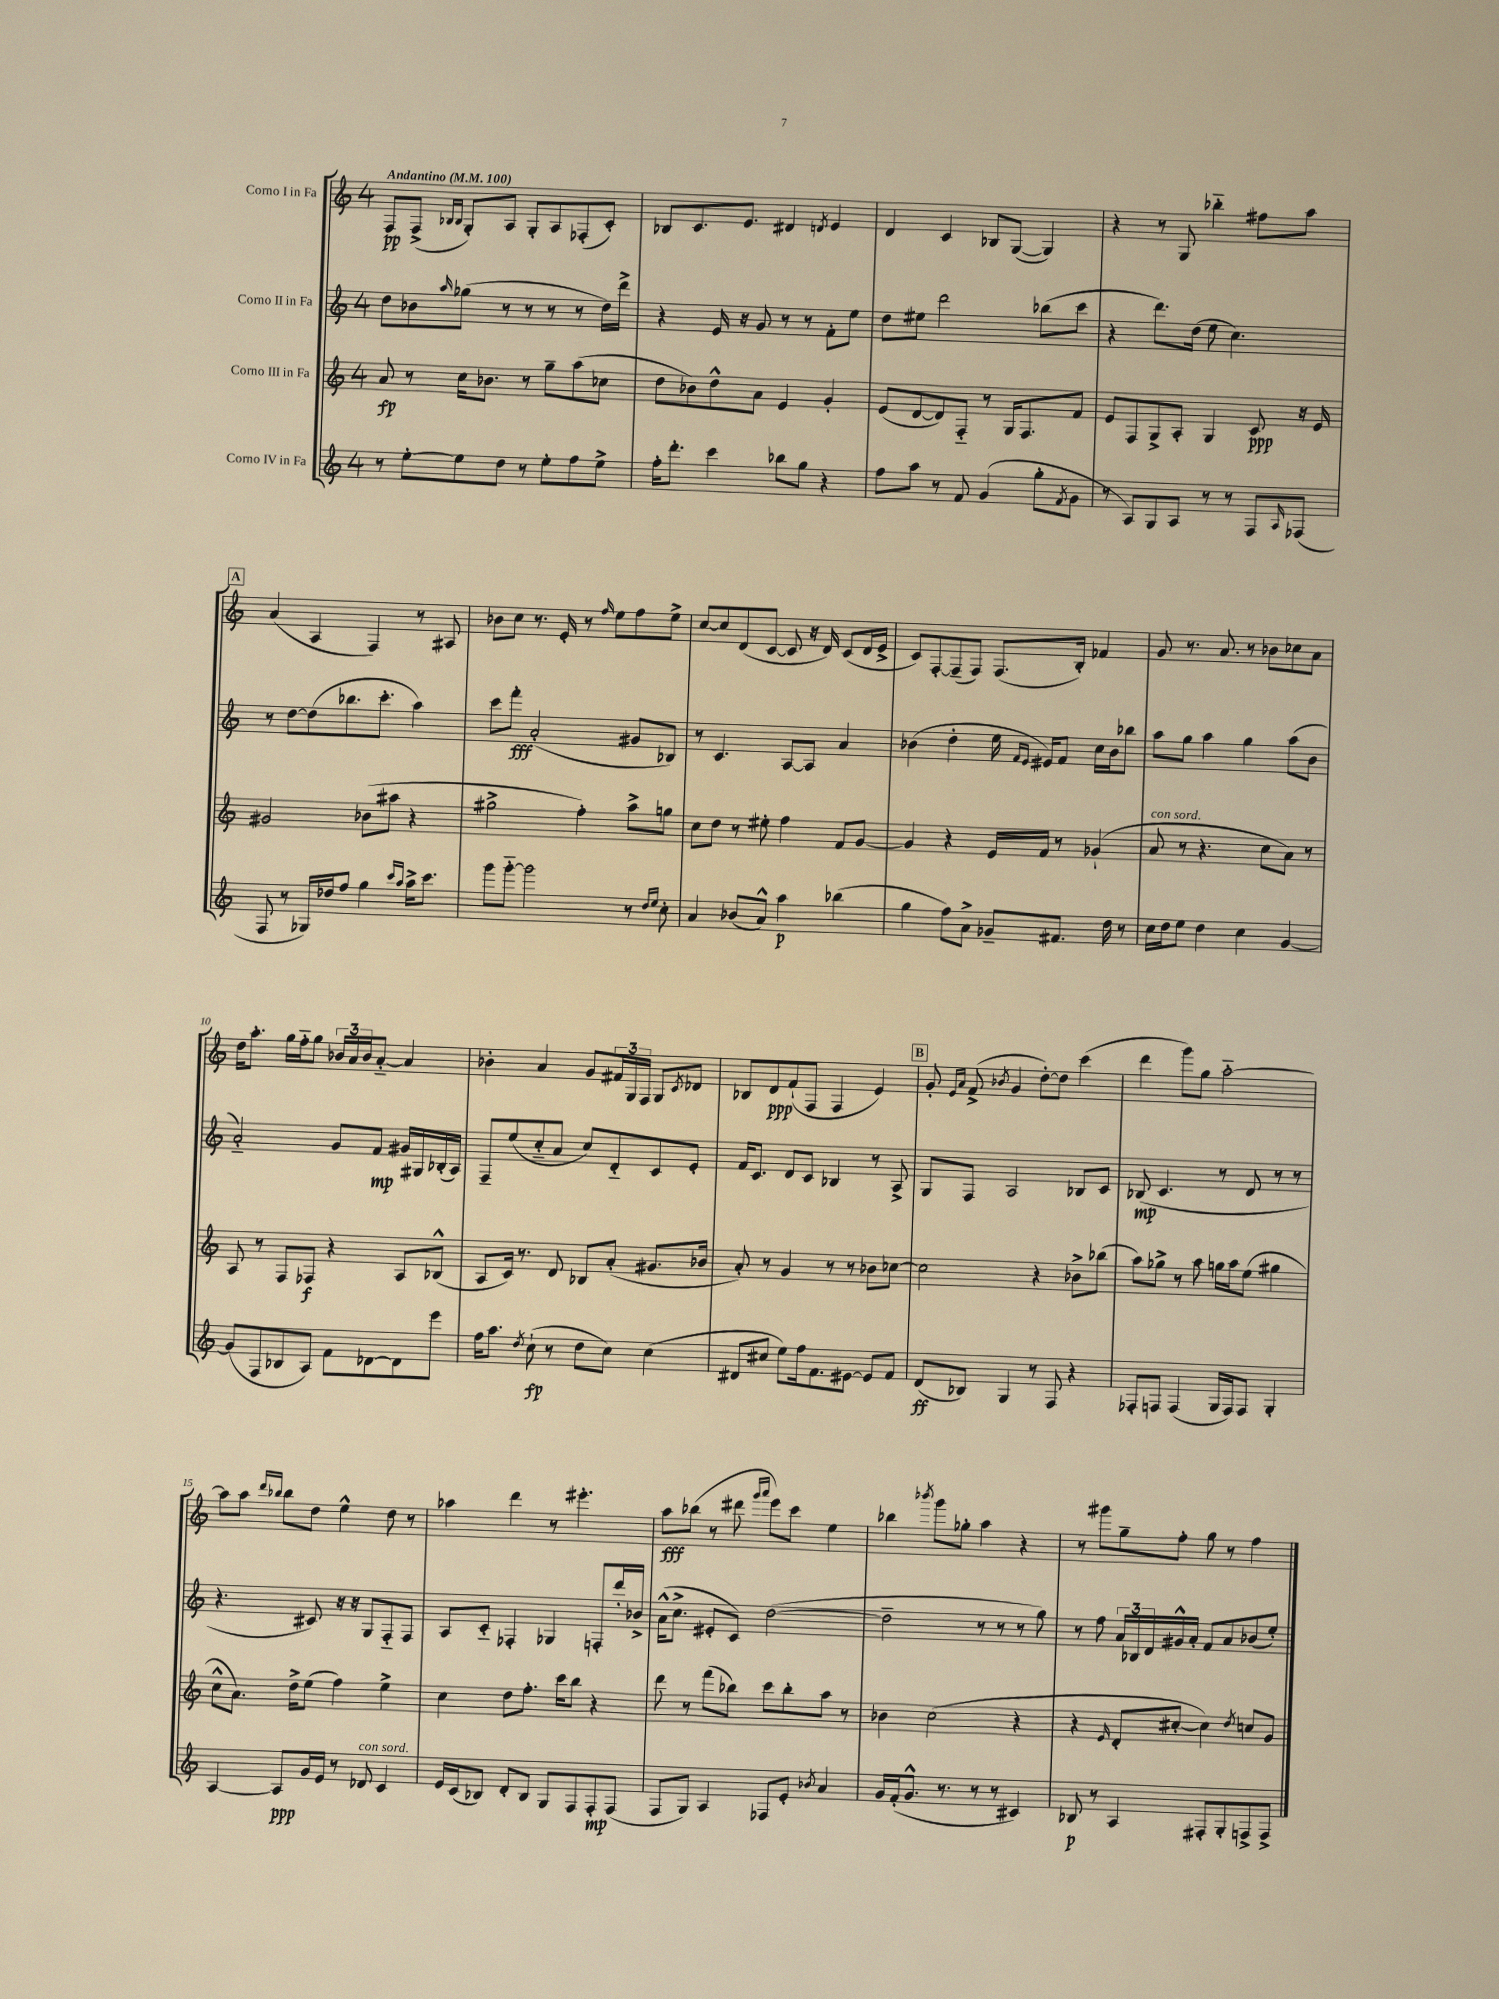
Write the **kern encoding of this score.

**kern	**dynam	**kern	**dynam	**kern	**dynam	**kern	**dynam
*part4	*part4	*part3	*part3	*part2	*part2	*part1	*part1
*staff4	*staff4	*staff3	*staff3	*staff2	*staff2	*staff1	*staff1
*I"Corno IV in Fa	*	*I"Corno III in Fa	*	*I"Corno II in Fa	*	*I"Corno I in Fa	*
*clefG2	*	*clefG2	*	*clefG2	*	*clefG2	*
*k[]	*	*k[]	*	*k[]	*	*k[]	*
*M4/4	*	*M4/4	*	*M4/4	*	*M4/4	*
*MM100	*	*MM100	*	*MM100	*	*MM100	*
=1	=1	=1	=1	=1	=1	=1	=1
!	!	!	!	!	!	!LO:TX:a:B:t=Andantino	!
8r	.	8a/	fp	8dd\L	.	8F/L	pp
[8ee'\L	.	8r	.	8b-X\	.	(8F^/J	.
.	.	.	.	.	.	16qqB-X/LL	.
.	.	.	.	16qqaa/	.	16qqB-/JJ	.
8ee\]	.	16cc\KL	.	(8gg-X\J	.	8G'/L)	.
.	.	8.b-X\J	.	.	.	.	.
8dd\J	.	.	.	8r	.	8A/J	.
8r	.	8r	.	8r	.	8G'/L	.
8ee'\L	.	8gg~\L	.	8r	.	8A/	.
8ff\	.	(8aa\	.	8r	.	(8F-X'/	.
8ee^\J	.	8cc-X\J	.	16dd\LL)	.	8c'/J)	.
.	.	.	.	16ddd^\JJ	.	.	.
=2	=2	=2	=2	=2	=2	=2	=2
16ff'\KL	.	8dd\L	.	4r	.	8B-X/L	.
8.ddd'\J	.	.	.	.	.	.	.
.	.	8b-X\)	.	.	.	8.c/	.
4ccc\	.	8dd^^\	.	16e/	.	.	.
.	.	.	.	16r	.	8.e/J	.
.	.	8a\J	.	8g/	.	.	.
8bb-X\L	.	4e/	.	8r	.	4d#X/	.
8gg\J	.	.	.	8r	.	.	.
.	.	.	.	.	.	8qdn/	.
4r	.	4g'/	.	8f'\L	.	4e/	.
.	.	.	.	8ee\J	.	.	.
=3	=3	=3	=3	=3	=3	=3	=3
8ff\L	.	(8e/L	.	8dd\L	.	4d/	.
8aa\J	.	[8d/	.	8ee#X\J	.	.	.
8r	.	8d/])	.	2ddd\	.	4c/	.
8f/	.	8F/J	.	.	.	.	.
(4g/	.	8r	.	.	.	8B-X/L	.
.	.	16G/KL	.	.	.	([8G/J	.
.	.	8.F/	.	.	.	.	.
8gg'\L	.	.	.	(8bb-X\L	.	4G/])	.
8qf/	.	.	.	.	.	.	.
8g\J	.	8f/J	.	8ccc\J	.	.	.
=4	=4	=4	=4	=4	=4	=4	=4
8r	.	8e/L	.	4r	.	4r	.
8A/L)	.	8F/	.	.	.	.	.
8G/	.	8G^/	.	8.ddd\L)	.	8r	.
8A/J	.	8A'/J	.	.	.	8G/	.
.	.	.	.	(16dd\Jk	.	.	.
8r	.	4G/	.	8ee\	.	4bb-X\	.
8r	.	.	.	4.cc\)	.	.	.
8F/L	.	8c/	ppp	.	.	8ff#X\L	.
16qqA/	.	.	.	.	.	.	.
(8F-X/J	.	16r	.	.	.	8aa\J	.
.	.	16e/	.	.	.	.	.
!!LO:LB:g=z
!!LO:REH:place=s1:t=A
=5	=5	=5	=5	=5	=5	=5	=5
8F/	.	2g#X/	.	8r	.	(4a/	.
8r	.	.	.	[8dd\L	.	.	.
16G-X/LL)	.	.	.	(8dd\]	.	4A/	.
16dd-X/J	.	.	.	.	.	.	.
8ff/J	.	.	.	8.bb-X\	.	.	.
4gg\	.	(8b-X\L	.	.	.	4F/)	.
.	.	.	.	8.ccc'\J	.	.	.
.	.	8aa#X\J	.	.	.	.	.
16qqccc/LL	.	.	.	.	.	.	.
16qqaa/JJ	.	.	.	.	.	.	.
16aa^\KL	.	4r	.	4aa\)	.	8r	.
8.ccc\J	.	.	.	.	.	.	.
.	.	.	.	.	.	8A#X/	.
=6	=6	=6	=6	=6	=6	=6	=6
8ggg\L	.	2gg#X^\	.	8ccc\L	.	8b-X\L	.
[8ggg\J	.	.	.	8fff'\J	fff	8cc\J	.
2ggg\]	.	.	.	(2a'/	.	8.r	.
.	.	.	.	.	.	16e'/	.
.	.	4ff'\)	.	.	.	8r	.
.	.	.	.	.	.	16qqff/	.
.	.	.	.	.	.	8ee\L	.
8r	.	8aa^\L	.	8g#X/L	.	8ff\	.
16qqdd/LL	.	.	.	.	.	.	.
16qqee/JJ	.	.	.	.	.	.	.
8cc'\	.	8ggn\J	.	8B-X/J)	.	8ee^\J	.
=7	=7	=7	=7	=7	=7	=7	=7
4a/	.	8cc\L	.	8r	.	[8cc/L	.
.	.	8dd\J	.	4.c/	.	8cc/]	.
(8b-X/L	.	8r	.	.	.	(8d/	.
8a^^/J)	.	8ee#X'\	.	.	.	[8c/J	.
4aa\	p	4ff\	.	[8A/L	.	8c/]	.
.	.	.	.	8A/J]	.	16r	.
.	.	.	.	.	.	16d/)	.
(4bb-X\	.	8f/L	.	4a/	.	(8c/L	.
.	.	[8g/J	.	.	.	16d/L	.
.	.	.	.	.	.	16e^/JJ	.
=8	=8	=8	=8	=8	=8	=8	=8
4gg\	.	4g/]	.	(4b-X\	.	8c/L)	.
.	.	.	.	.	.	[8F'/	.
8ff\L)	.	4r	.	4dd'\	.	(8F~/]	.
8a^\J	.	.	.	.	.	8F/J)	.
8g-X~/L	.	16e/LL	.	16ee\	.	(8.F/L	.
.	.	.	.	16qqf/LL	.	.	.
.	.	.	.	16qqe/JJ	.	.	.
.	.	16f/JJ	.	16e#X/KL)	.	.	.
8.f#X/J	.	8r	.	8f/J	.	.	.
.	.	.	.	.	.	16B'/Jk)	.
.	.	(4g-X`/	.	16cc\LL	.	4f-X/	.
16dd\	.	.	.	16b-\J	.	.	.
8r	.	.	.	8bb-X\J	.	.	.
=9	=9	=9	=9	=9	=9	=9	=9
!	!	!LO:TX:a:i:t=con sord.	!	!	!	!	!
16cc\LL	.	8a/	.	8aa\L	.	8g/	.
16dd\J	.	.	.	.	.	.	.
8ee\J	.	8r	.	8gg\J	.	8.r	.
4dd\	.	4.r	.	4aa\	.	.	.
.	.	.	.	.	.	8.a/	.
4cc\	.	.	.	4gg\	.	8r	.
.	.	8cc\L	.	.	.	8b-X\L	.
[4g/	.	8a\J)	.	(8aa\L	.	8cc-X\	.
.	.	8r	.	8b\J	.	8a\J	.
!!LO:LB:g=z
=10	=10	=10	=10	=10	=10	=10	=10
(8g/L]	.	8A/	.	2a/)	.	16dd\KL	.
.	.	.	.	.	.	8.aa'\J	.
8F/	.	8r	.	.	.	.	.
8B-X/	.	8F/L	.	.	.	16gg\LL	.
.	.	.	.	.	.	16ff\J	.
8A/J)	.	8F-X/J	f	.	.	8gg\J	.
8f\L	.	4r	.	8g/L	.	24b-X/LL	.
.	.	.	.	.	.	24a/	.
.	.	.	.	.	.	24b-/J	.
[8d-X\	.	.	.	8f/J	mp	[8a/J	.
8d-\]	.	8A/L	.	16g#X/LL	.	4a/]	.
.	.	.	.	16G#X/	.	.	.
8eee\J	.	(8B-X^^/J	.	(16B-X'/	.	.	.
.	.	.	.	16A/JJ)	.	.	.
=11	=11	=11	=11	=11	=11	=11	=11
16ff\KL	.	8A/L	.	8F~/L	.	4b-X'\	.
8.aa\J	.	.	.	.	.	.	.
.	.	16c/Jk)	.	(8ee/	.	.	.
.	.	8.r	.	.	.	.	.
8qdd/	.	.	.	.	.	.	.
(8cc`\	fp	.	.	8cc/	.	4a/	.
8r	.	8d/	.	8a/J	.	.	.
8dd\L	.	8B-X/L	.	8cc/L)	.	8g/L	.
8cc\J)	.	(8a'/J	.	8d/	.	24f#X/L	.
.	.	.	.	.	.	24G/	.
.	.	.	.	.	.	24F/JJ	.
(4cc\	.	8.g#X/L	.	8c/	.	8G/L	.
.	.	.	.	.	.	8qc/	.
.	.	.	.	8e'/J	.	8d-X/J	.
.	.	16b-X/Jk	.	.	.	.	.
=12	=12	=12	=12	=12	=12	=12	=12
8d#X/L	.	8a'/)	.	16f/KL	.	8B-X/L	.
.	.	.	.	8.c/J	.	.	.
8cc#X/J	.	8r	.	.	.	8d/	ppp
8ee\L)	.	4g/	.	8d/L	.	(8f`/	.
16ff\k	.	.	.	8c/J	.	8F/J	.
8.f\	.	.	.	.	.	.	.
.	.	8r	.	4B-X/	.	4F/	.
[8e#X\J	.	8r	.	.	.	.	.
8e#/L]	.	8b-X\L	.	8r	.	4e/)	.
8f/J	.	[8cc-X\J	.	8A^/	.	.	.
!!LO:REH:place=s1:t=B
=13	=13	=13	=13	=13	=13	=13	=13
(8d/L	ff	2cc-\]	.	8G/L	.	8g'/	.
.	.	.	.	.	.	16qqe/LL	.
.	.	.	.	.	.	16qqa/JJ	.
8B-X/J)	.	.	.	8F/J	.	(8f^/	.
.	.	.	.	.	.	8qb-X/	.
4G/	.	.	.	2A/	.	4g/	.
8r	.	4r	.	.	.	[8dd'\L)	.
8F/	.	.	.	.	.	8dd\J]	.
4r	.	8b-X^\L	.	8B-X/L	.	(4ccc\	.
.	.	(8bb-X\J	.	8c/J	.	.	.
=14	=14	=14	=14	=14	=14	=14	=14
8F-X'/L	.	8aa\L)	.	(8B-X/	mp	4ddd\	.
8Fn/J	.	8gg-X^\J	.	4.c/	.	.	.
(4F/	.	8r	.	.	.	8ggg\L)	.
.	.	8aa\	.	.	.	8gg\J	.
16G/LL	.	16ggn\LL	.	8r	.	[2aa\	.
16F/J)	.	16aa\J	.	.	.	.	.
8F/J	.	(8ee\J	.	8d/	.	.	.
4G'/	.	4gg#X\	.	8r	.	.	.
.	.	.	.	8r	.	.	.
!!LO:LB:g=z
=15	=15	=15	=15	=15	=15	=15	=15
[4A/	.	8cc^^\L	.	4.r	.	8aa\L]	.
.	.	8.a\J)	.	.	.	8aa\J	.
.	.	.	.	.	.	16qqddd/LL	.
.	.	.	.	.	.	16qqbb-X/JJ	.
8A/L]	ppp	.	.	.	.	8bb-\L	.
.	.	16dd^\KL	.	.	.	.	.
16g/L	.	(8ee\J	.	8c#X/)	.	8dd\J	.
16e/JJ	.	.	.	.	.	.	.
8r	.	4ff\)	.	16r	.	4ee^^\	.
.	.	.	.	16r	.	.	.
!LO:TX:a:i:t=con sord.	!	!	!	!	!	!	!
8d-X/	.	.	.	8G/L	.	.	.
4c/	.	4ee^\	.	8F/	.	8dd\	.
.	.	.	.	8F/J	.	8r	.
=16	=16	=16	=16	=16	=16	=16	=16
16e/LL	.	4cc\	.	8A/L	.	4aa-X\	.
(16c/J	.	.	.	.	.	.	.
8B-X/J)	.	.	.	8c/J	.	.	.
8d'/L	.	8dd\L	.	4F-X'/	.	4ddd\	.
8B-/J	.	8.ff'\J	.	.	.	.	.
8G/L	.	.	.	4G-X/	.	8r	.
.	.	16ccc\KL	.	.	.	.	.
8F/	.	8bb\J	.	.	.	4.eee#X'\	.
8F'/	mp	4r	.	8Fn'/L	.	.	.
(8F/J	.	.	.	16ddd'/L	.	.	.
.	.	.	.	16b-X^/JJ	.	.	.
=17	=17	=17	=17	=17	=17	=17	=17
8F/L	.	8ddd\	.	(16a^^\KL	.	8aa\L	fff
.	.	.	.	8.cc^\J	.	.	.
8G/J)	.	8r	.	.	.	(8bb-X\J	.
4A/	.	(8fff\L	.	8e#X'/L	.	8r	.
.	.	8bb-X\J)	.	8c/J)	.	8ddd#X\	.
.	.	.	.	.	.	16qqggg/LL	.
.	.	.	.	.	.	16qqaaa/JJ	.
8F-X/L	.	8ccc\L	.	([2dd\	.	8eee\L)	.
8e'/J	.	8bb-'\	.	.	.	8ccc\J	.
8qb-X/	.	.	.	.	.	.	.
4a/	.	8aa\J	.	.	.	4ee\	.
.	.	8r	.	.	.	.	.
=18	=18	=18	=18	=18	=18	=18	=18
16g/LL	.	4b-X\	.	2dd~\]	.	4bb-X\	.
(16f'/J	.	.	.	.	.	.	.
8.g^^/J	.	.	.	.	.	.	.
.	.	.	.	.	.	8qbbb-X/	.
.	.	(2cc\	.	.	.	8ggg\L	.
8.r	.	.	.	.	.	.	.
.	.	.	.	.	.	8gg-X'\J	.
8r	.	.	.	8r	.	4aa\	.
8r	.	.	.	8r	.	.	.
4c#X/)	.	4r	.	8r	.	4r	.
.	.	.	.	8gg\)	.	.	.
=19	=19	=19	=19	=19	=19	=19	=19
8B-X/	p	4r	.	8r	.	8r	.
8r	.	.	.	8ff\	.	8ggg#X\L	.
.	.	16qqe/	.	.	.	.	.
4A/	.	8d'/L	.	24a/LL	.	8gg~\	.
.	.	.	.	24B-X/	.	.	.
.	.	.	.	24d/	.	.	.
.	.	[8cc#X'/J	.	16g#X^^/	.	8ff'\J	.
.	.	.	.	16a'/JJ	.	.	.
8F#X'/L	.	4cc#\])	.	8f/L	.	8gg\	.
8G'/	.	.	.	8a/	.	8r	.
.	.	8qdd/	.	.	.	.	.
8Fn^/	.	8ccn/L	.	(8b-X/	.	4ff\	.
8F^/J	.	8g/J	.	8ee'/J)	.	.	.
==	==	==	==	==	==	==	==
*-	*-	*-	*-	*-	*-	*-	*-
